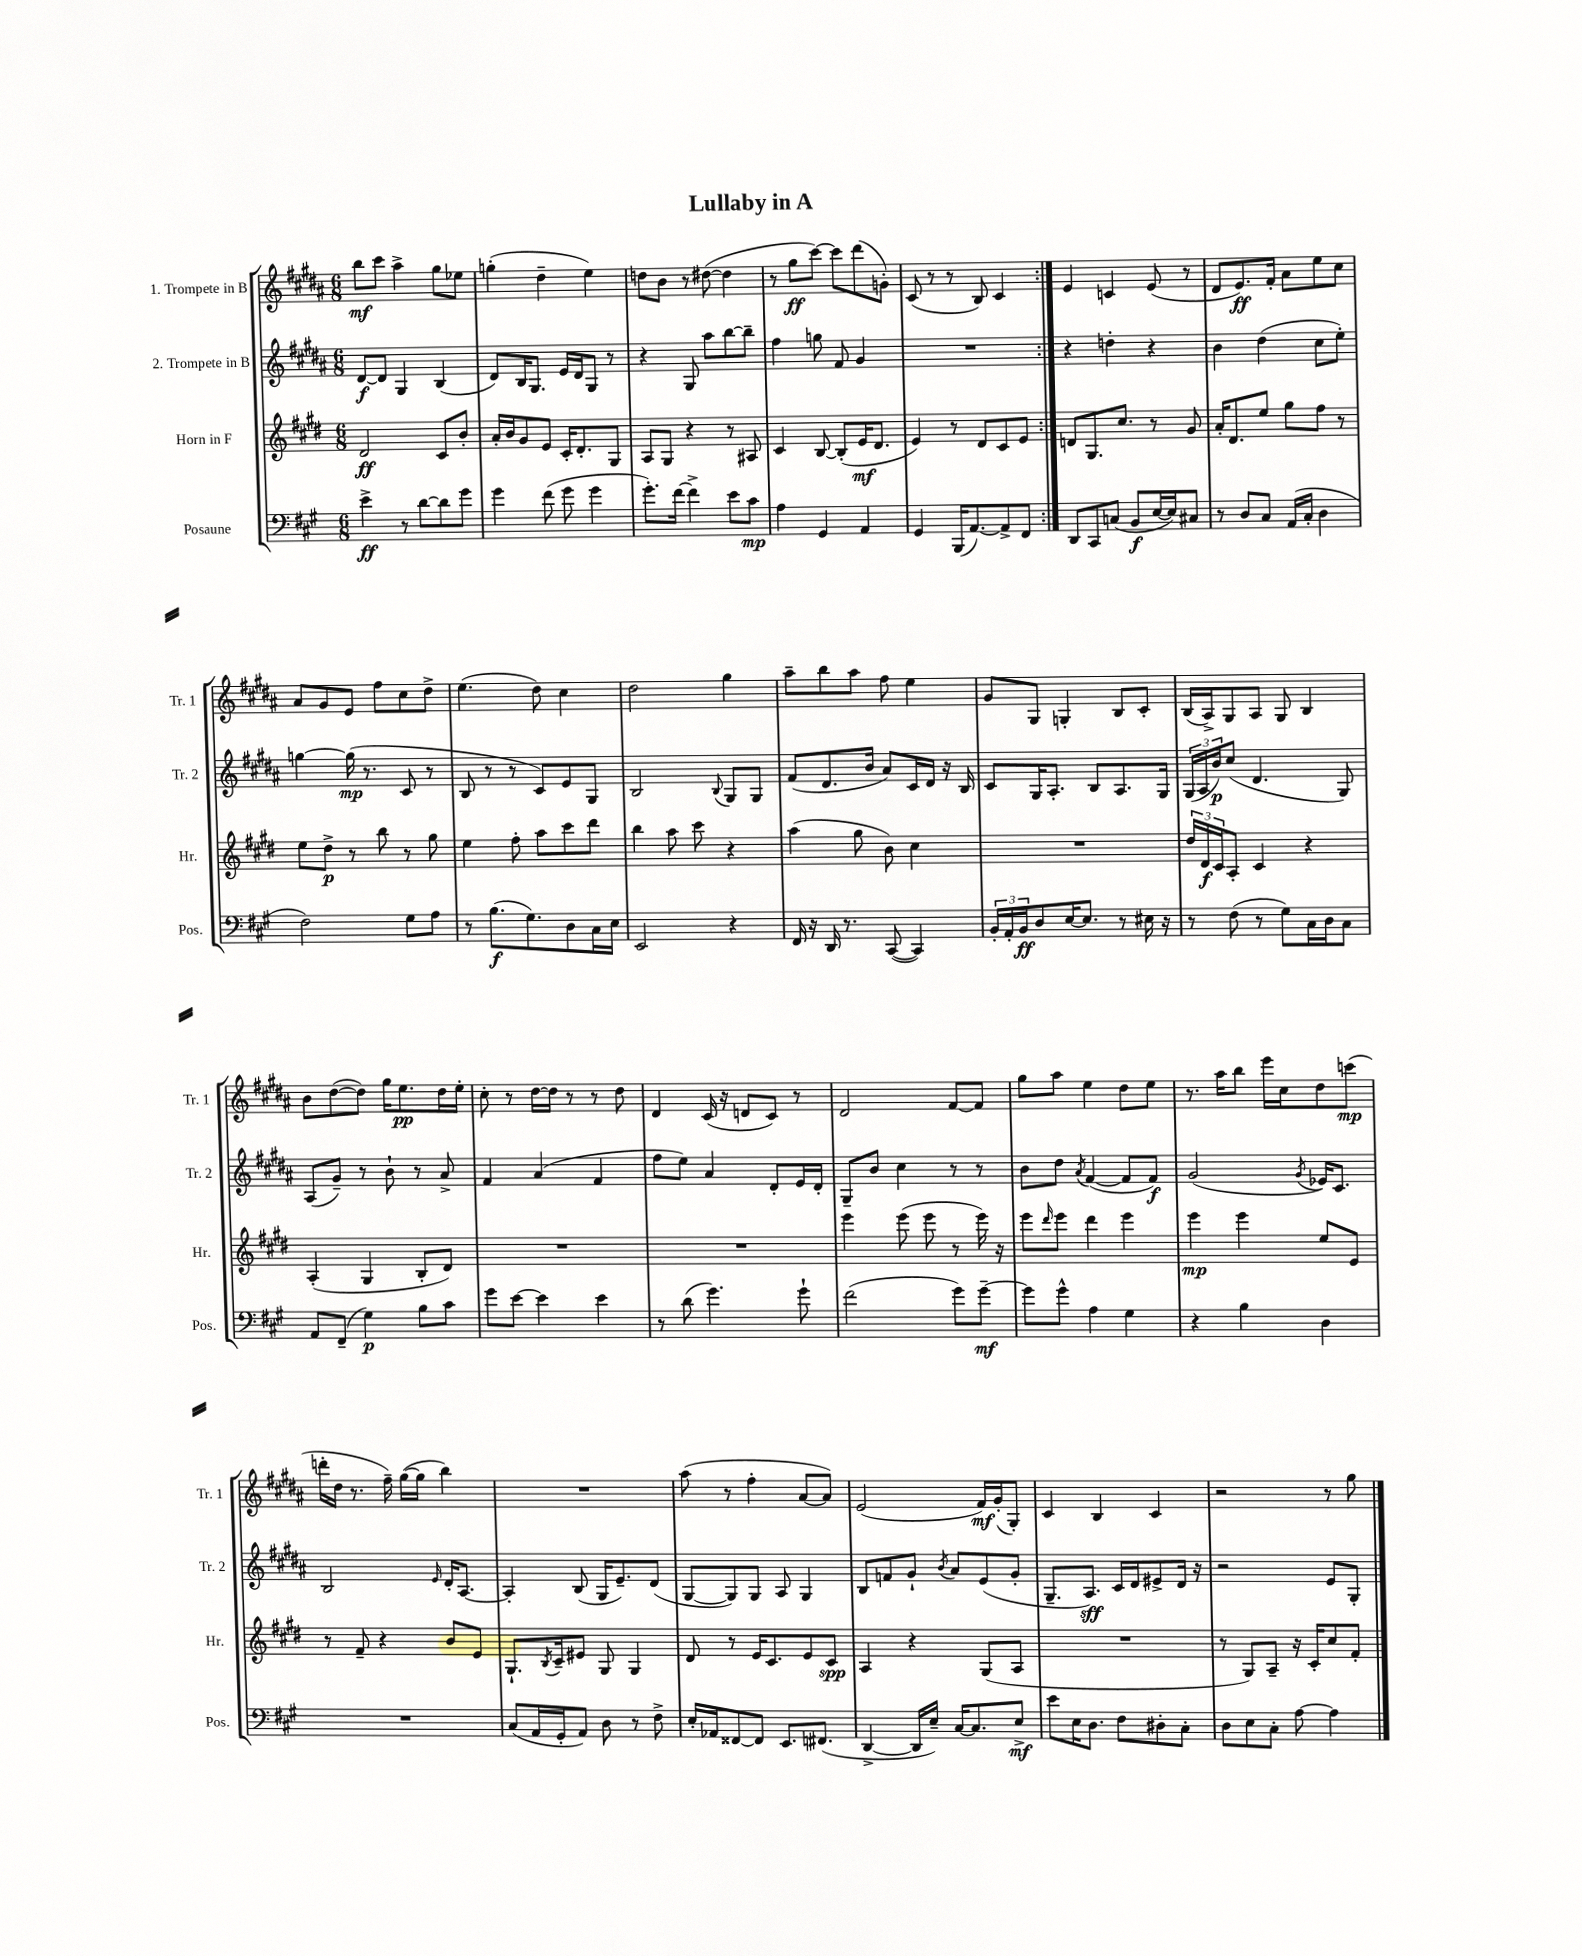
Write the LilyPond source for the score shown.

\header { title = "Lullaby in A" }
<<
\new StaffGroup <<
\new Staff = "s0" \with { instrumentName = "1. Trompete in B" shortInstrumentName = "Tr. 1" } {
    \clef treble \key b \major \numericTimeSignature \time 6/8
    \repeat volta 2 { b''8\mf cis'''8 ais''4-> gis''8 ees''8 |
    g''4-.( dis''4-- e''4) |
    d''8 b'8 r8 dis''8~( dis''4 |
    r8 gis''8\ff cis'''8~) cis'''8 dis'''8( g'8-.) |
    cis'8( r8 r8 b8) cis'4 | }
    e'4 c'4 e'8( r8 |
    dis'8 e'8.\ff) fis'16-. ais'8 e''8 cis''8 |
    ais'8 gis'8 e'8 fis''8 cis''8 dis''8-> |
    e''4.( dis''8) cis''4 |
    dis''2 gis''4 |
    ais''8-- b''8 ais''8 fis''8 e''4 |
    gis'8 gis8 g4-. b8 cis'8-. |
    b16( ais16->) gis8 ais8 gis8 b4 |
    b'8 dis''8~( dis''8) gis''16 e''8.\pp dis''16 e''16-. |
    cis''8-. r8 dis''16~ dis''16 r8 r8 dis''8 |
    dis'4 cis'16( r16 d'8 cis'8) r8 |
    dis'2 fis'8~ fis'8 |
    gis''8 ais''8 e''4 dis''8 e''8 |
    r8. ais''16 b''8 e'''16 cis''16 dis''8 c'''8\mp( |
    d'''16-. dis''16 r8. fis''16--) gis''16~( gis''16 b''4) |
    R2. |
    ais''8( r8 fis''4-. ais'8~ ais'8) |
    e'2( fis'16\mf) gis'16-.( gis8-.) |
    cis'4 b4 cis'4 |
    r2 r8 gis''8 \bar "|." |
}
\new Staff = "s1" \with { instrumentName = "2. Trompete in B" shortInstrumentName = "Tr. 2" } {
    \clef treble \key b \major \numericTimeSignature \time 6/8
    \repeat volta 2 { dis'8~\f dis'8 gis4 b4( |
    dis'8) b16 gis8. e'16 dis'16 gis8 r8 |
    r4 gis8 ais''8 b''8~ b''8-- |
    fis''4 g''8 fis'8 gis'4 |
    R2. | }
    r4 d''4-. r4 |
    b'4 dis''4( cis''8 e''8-.) |
    g''4~ g''16\mp( r8. cis'8 r8 |
    b8 r8 r8 cis'8) e'8 gis8 |
    b2 \appoggiatura { b8 } gis8 gis8 |
    fis'8( dis'8. b'16 ais'8) cis'16 dis'16 r16 b16 |
    cis'8 gis16 ais8.-. b8 ais8. gis16 |
    \tuplet 3/2 { gis16( ais16 b'16\p) } cis''8( dis'4. gis8) |
    ais8( gis'8--) r8 b'8-! r8 ais'8-> |
    fis'4 ais'4( fis'4 |
    fis''8 e''8) ais'4 dis'8-. e'16 dis'16-. |
    gis8-- b'8 cis''4 r8 r8 |
    b'8 dis''8 \acciaccatura { ais'8 } fis'4~( fis'8 fis'8\f) |
    gis'2( \acciaccatura { gis'8 } ees'16) cis'8. |
    b2 \grace { e'16 } dis'16-. ais8.~ |
    ais4-. b8( gis16 e'8.--) dis'8( |
    gis8~ gis8) gis8 ais8 gis4 |
    b8 f'8 gis'8-! \acciaccatura { b'8 } ais'8 e'8( gis'8-. |
    gis8.-- ais8.\sff) cis'16 dis'16 eis'8-> dis'16 r16 |
    r2 e'8 gis8-. \bar "|." |
}
\new Staff = "s2" \with { instrumentName = "Horn in F" shortInstrumentName = "Hr." } {
    \clef treble \key e \major \numericTimeSignature \time 6/8
    \repeat volta 2 { dis'2\ff cis'8 b'8-. |
    a'16-. b'16 gis'8 e'8 cis'16-. dis'8.-. gis8 |
    a8 gis8 r4 r8 ais8 |
    cis'4 b8~ b8-.( e'16\mf dis'8. |
    e'4) r8 dis'8 cis'8 e'8 | }
    d'8 gis8. cis''8. r8 gis'8 |
    a'16-. dis'8. e''8 gis''8 fis''8 r8 |
    e''8 dis''8->\p r8 b''8 r8 gis''8 |
    e''4 fis''8-. a''8 cis'''8 dis'''8 |
    b''4 a''8 cis'''8 r4 |
    a''4( gis''8 b'8) cis''4 |
    R2. |
    \tuplet 3/2 { dis''16 dis'16\f cis'16 } a8-. cis'4 r4 |
    a4-.( gis4 b8-. dis'8) |
    R2. |
    R2. |
    e'''4 e'''8( e'''8 r8 e'''16) r16 |
    e'''8 \grace { dis'''16 } e'''8 dis'''4 e'''4 |
    e'''4\mp e'''4 e''8 e'8 |
    r8 fis'8-- r4 b'8 e'8 |
    gis8.-! \acciaccatura { b8 } cis'16-- eis'8 gis8 gis4 |
    dis'8 r8 e'16 cis'8. e'8 cis'8\spp |
    a4 r4 gis8( a8 |
    R2. |
    r8 gis8) a8-- r16 cis'16-. cis''8 fis'8-. \bar "|." |
}
\new Staff = "s3" \with { instrumentName = "Posaune" shortInstrumentName = "Pos." } {
    \clef bass \key a \major \numericTimeSignature \time 6/8
    \repeat volta 2 { e'4->\ff r8 d'8~ d'8 gis'8 |
    gis'4 fis'8( gis'8 gis'4 |
    gis'8.-.) fis'16~ fis'4-> e'8 cis'8\mp |
    a4 gis,4 a,4 |
    gis,4 b,,16( a,8.~) a,8-> fis,8 | }
    d,8 cis,8 c8( b,8\f e16~ e16) cis8 |
    r8 d8 cis8 a,16( cis16-. d4 |
    fis2) gis8 a8 |
    r8 b8.\f( gis8.) d8 cis16 e16 |
    e,2 r4 |
    fis,16 r16 d,16 r8. cis,8~( cis,4) |
    \tuplet 3/2 { b,16-. a,16-. b,16\ff } d8 e16~ e8. r8 eis16 r16 |
    r8 fis8( r8 gis8) cis16 d16 cis8 |
    a,8 fis,8--( gis4\p) b8 cis'8 |
    gis'8 e'8~ e'4 e'4 |
    r8 d'8( gis'4.) gis'8-! |
    fis'2( gis'8) gis'8~--\mf |
    gis'8 gis'8-^ a4 gis4 |
    r4 b4 d4 |
    R2. |
    cis8( a,16 gis,16-. a,8) d8 r8 fis8-> |
    e16-. aes,16 fisis,8~ fisis,8 e,8. fis,8.( |
    d,4~-> d,16 e16--) cis16~ cis8. e8->\mf |
    e'8 e16 d8. fis8 dis8-. cis8-. |
    d8 e8 cis8-. a8~ a4 \bar "|." |
}
>>
>>
\layout { \context { \Score \remove "Bar_number_engraver" } }
